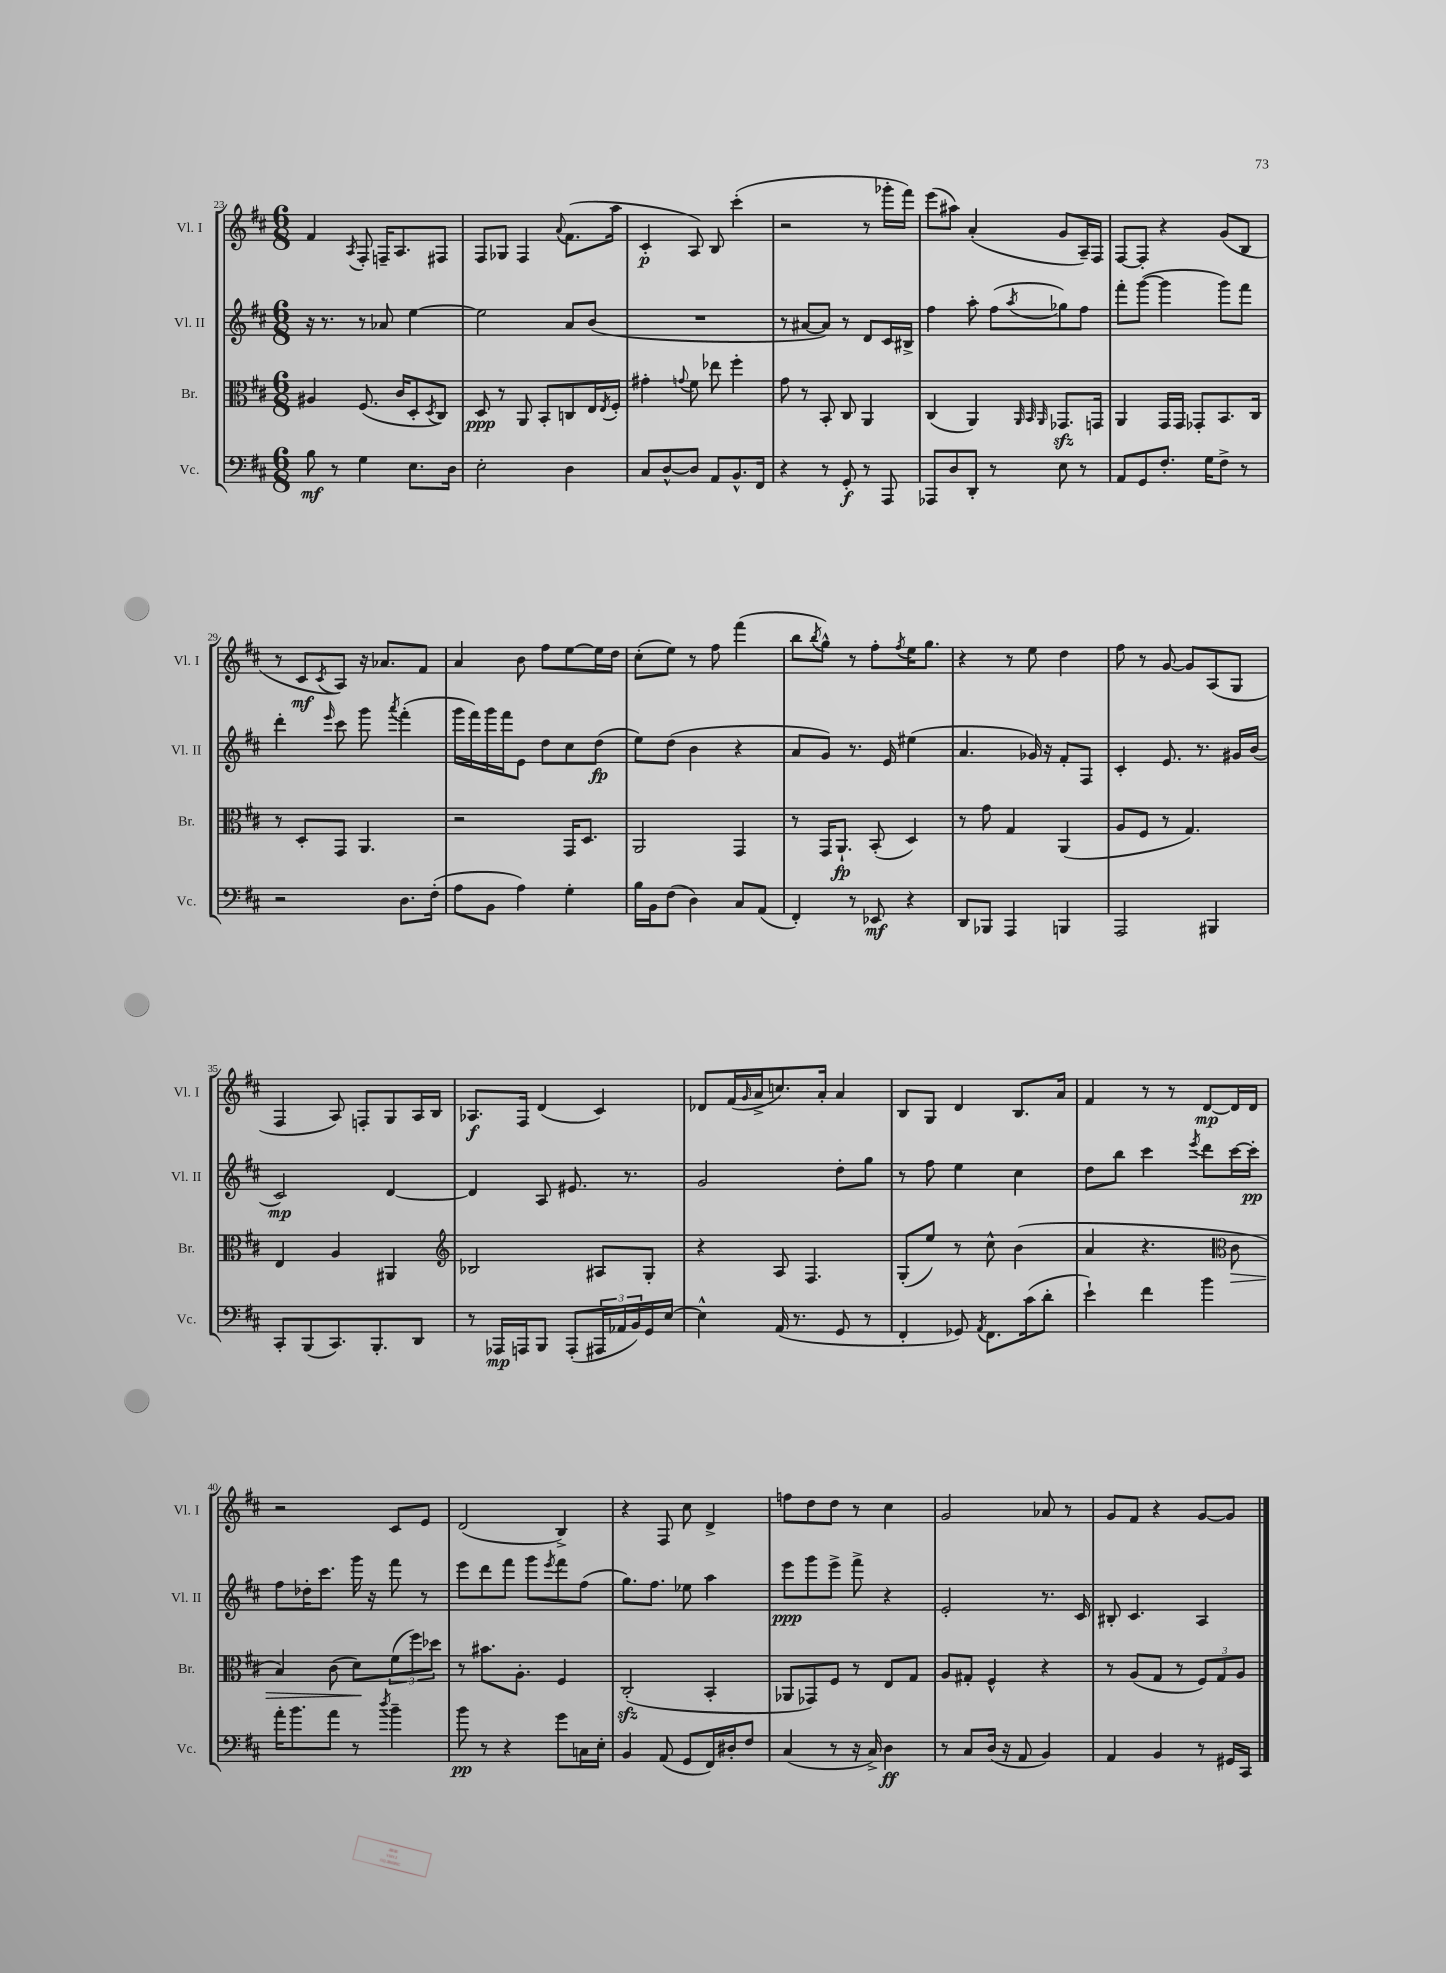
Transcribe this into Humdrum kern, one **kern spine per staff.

**kern	**dynam	**kern	**dynam	**kern	**dynam	**kern	**dynam
*part4	*part4	*part3	*part3	*part2	*part2	*part1	*part1
*staff4	*staff4	*staff3	*staff3	*staff2	*staff2	*staff1	*staff1
*I"Vc.	*	*I"Br.	*	*I"Vl. II	*	*I"Vl. I	*
*I'Vc.	*	*I'Br.	*	*I'Vl. II	*	*I'Vl. I	*
*clefF4	*	*clefC3	*	*clefG2	*	*clefG2	*
*k[f#c#]	*	*k[f#c#]	*	*k[f#c#]	*	*k[f#c#]	*
*M6/8	*	*M6/8	*	*M6/8	*	*M6/8	*
=23	=23	=23	=23	=23	=23	=23	=23
8B\	mf	4A#X/	.	16r	.	4f#/	.
.	.	.	.	8.r	.	.	.
8r	.	.	.	.	.	.	.
.	.	.	.	.	.	8qA/	.
4G\	.	(8.F#/	.	8r	.	8F#'/	.
.	.	.	.	8a-X/	.	16Fn~/KL	.
.	.	16c#/KL	.	.	.	8.A/	.
8.E\L	.	8D'/	.	[4ee\	.	.	.
.	.	8qD/	.	.	.	.	.
.	.	8C#/J)	.	.	.	8F#X/J	.
16D\Jk	.	.	.	.	.	.	.
=24	=24	=24	=24	=24	=24	=24	=24
2E'\	.	8D/	ppp	2ee\]	.	8F#/L	.
.	.	8r	.	.	.	8G-X/J	.
.	.	8AA/	.	.	.	4F#/	.
.	.	8BB'/L	.	.	.	.	.
.	.	.	.	.	.	8qqa/	.
4D\	.	8Cn/	.	8a/L	.	(8.f#\L	.
.	.	16E/L	.	(8b/J	.	.	.
.	.	8qE/	.	.	.	.	.
.	.	16F#'/JJ	.	.	.	16aa\Jk	.
=25	=25	=25	=25	=25	=25	=25	=25
8C#/L	.	4g#X'\	.	2.r	.	4c#'/	p
[8D^^/	.	.	.	.	.	.	.
.	.	8qqgn/	.	.	.	.	.
8D/J]	.	8f#\	.	.	.	8A/)	.
8AA/L	.	8ee-X\	.	.	.	8B/	.
8.BB^^/	.	4ff#'\	.	.	.	(4ccc#'\	.
16FF#/Jk	.	.	.	.	.	.	.
=26	=26	=26	=26	=26	=26	=26	=26
4r	.	8g\	.	8r	.	2r	.
.	.	8r	.	[8a#X/L	.	.	.
8r	.	8BB'/	.	8a#/J])	.	.	.
8GG'/	f	8C#/	.	8r	.	.	.
8r	.	4AA/	.	8d/L	.	8r	.
8AAA/	.	.	.	16c#/L	.	16ggg-X'\LL	.
.	.	.	.	16B#X^/JJ	.	16fff#\JJ)	.
=27	=27	=27	=27	=27	=27	=27	=27
8AAA-X/L	.	(4C#/	.	4ff#\	.	(8eee\L	.
8D/	.	.	.	.	.	8aa#X\J)	.
8DD'/J	.	4AA/)	.	8aa'\	.	(4a'/	.
8r	.	.	.	(8ff#\L	.	.	.
.	.	32qqAA/	.	.	.	.	.
.	.	32qqBB/	.	.	.	.	.
.	.	32qqAA/	.	8qaa/	.	.	.
8E\	.	8.GG-Xzz/L	.	8gg-X\)	.	8g/L	.
8r	.	.	.	8ff#\J	.	16A~/L)	.
.	.	16GGn/Jk	.	.	.	16F#/JJ	.
=28	=28	=28	=28	=28	=28	=28	=28
8AA/L	.	4AA/	.	8fff#'\L	.	[8F#/L	.
8GG/	.	.	.	([8ggg\J	.	8F#'/J]	.
8.F#'/J	.	16GG/LL	.	4ggg\]	.	4r	.
.	.	16GG/JJ	.	.	.	.	.
.	.	8GG-X'/L	.	.	.	.	.
16G\KL	.	.	.	.	.	.	.
8F#^\J	.	8.BB/	.	8ggg\L)	.	(8g/L	.
8r	.	.	.	8fff#\J	.	8B/J	.
.	.	16C#/Jk	.	.	.	.	.
!!LO:LB:g=z
=29	=29	=29	=29	=29	=29	=29	=29
2r	.	8r	.	4ddd'\	.	8r	.
.	.	8D'/L	.	.	.	8c#/L	mf
.	.	.	.	16qqeee/	.	8qc#/	.
.	.	8GG/J	.	8ccc#\	.	8A/J)	.
.	.	4.AA/	.	8ggg\	.	16r	.
.	.	.	.	.	.	8.a-X/L	.
.	.	.	.	8qaaa/	.	.	.
8.D\L	.	.	.	(4fff#'\	.	.	.
.	.	.	.	.	.	8f#/J	.
(16F#'\Jk	.	.	.	.	.	.	.
=30	=30	=30	=30	=30	=30	=30	=30
8A\L	.	2r	.	16ggg\LL	.	4a/	.
.	.	.	.	16fff#\)	.	.	.
8BB\J	.	.	.	16ggg\	.	.	.
.	.	.	.	16fff#\J	.	.	.
4A\)	.	.	.	8e\J	.	8b\	.
.	.	.	.	8dd\L	.	8ff#\L	.
4G'\	.	16GG/KL	.	8cc#\	.	[8ee\	.
.	.	8.D/J	.	.	.	.	.
.	.	.	.	(8dd\J	fp	16ee\L]	.
.	.	.	.	.	.	16dd\JJ	.
=31	=31	=31	=31	=31	=31	=31	=31
16B\LL	.	2AA/	.	8ee\L)	.	(8cc#'\L	.
16BB\J	.	.	.	.	.	.	.
(8F#\J	.	.	.	(8dd\J	.	8ee\J)	.
4D\)	.	.	.	4b\	.	8r	.
.	.	.	.	.	.	8ff#\	.
8C#/L	.	4GG/	.	4r	.	(4fff#\	.
(8AA/J	.	.	.	.	.	.	.
=32	=32	=32	=32	=32	=32	=32	=32
4FF#'/)	.	8r	.	8a/L	.	8bb\L	.
.	.	.	.	.	.	8qbb/	.
.	.	16GG/KL	.	8g/J)	.	8gg^^\J)	.
.	.	8.AA`/J	fp	.	.	.	.
8r	.	.	.	8.r	.	8r	.
8EE-X/	mf	(8BB'/	.	.	.	8ff#'\L	.
.	.	.	.	16e/	.	.	.
.	.	.	.	.	.	8qff#/	.
4r	.	4D/)	.	(4ee#X\	.	16ee\K	.
.	.	.	.	.	.	8.gg\J	.
=33	=33	=33	=33	=33	=33	=33	=33
8DD/L	.	8r	.	4.a/	.	4r	.
8BBB-X/J	.	8g\	.	.	.	.	.
4AAA/	.	4G/	.	.	.	8r	.
.	.	.	.	16g-X/)	.	8ee\	.
.	.	.	.	16r	.	.	.
4BBBn/	.	(4AA/	.	8f#'/L	.	4dd\	.
.	.	.	.	8F#/J	.	.	.
=34	=34	=34	=34	=34	=34	=34	=34
2AAA/	.	8A/L	.	4c#'/	.	8ff#\	.
.	.	8F#/J	.	.	.	8r	.
.	.	8r	.	8.e/	.	[8g/	.
.	.	4.G/)	.	.	.	8g/L]	.
.	.	.	.	8.r	.	.	.
4BBB#X/	.	.	.	.	.	(8A/	.
.	.	.	.	16g#X/LL	.	8G/J	.
.	.	.	.	(16b/JJ	.	.	.
!!LO:LB:g=z
=35	=35	=35	=35	=35	=35	=35	=35
8CC#'/L	.	4E/	.	2c#/)	mp	4F#/	.
(8BBB/	.	.	.	.	.	.	.
8.CC#/)	.	4A/	.	.	.	8A/)	.
.	.	.	.	.	.	8Fn'/L	.
8.BBB'/	.	.	.	.	.	.	.
.	.	4AA#X/	.	[4d/	.	8G/	.
8DD/J	.	.	.	.	.	16A/L	.
.	.	.	.	.	.	16B/JJ	.
=36	=36	=36	=36	=36	=36	=36	=36
*	*	*clefG2	*	*	*	*	*
8r	.	2B-X/	.	4d/]	.	8.A-X/L	f
16AAA-X/LL	mp	.	.	.	.	.	.
16AAAn/J	.	.	.	.	.	16F#/Jk	.
8BBB/J	.	.	.	8A/	.	(4d/	.
(8AAA'/L	.	.	.	8.e#X/	.	.	.
24AAA#X/L	.	8A#X/L	.	.	.	4c#/)	.
24AA-X/	.	.	.	.	.	.	.
.	.	.	.	8.r	.	.	.
24BB/)	.	.	.	.	.	.	.
16GG/	.	8G'/J	.	.	.	.	.
[16E/JJ	.	.	.	.	.	.	.
=37	=37	=37	=37	=37	=37	=37	=37
4E^^\]	.	4r	.	2g/	.	8d-X/L	.
.	.	.	.	.	.	(16f#/L	.
.	.	.	.	.	.	16qqg/	.
.	.	.	.	.	.	16a^/J	.
(16AA/	.	8A/	.	.	.	8.ccn/)	.
8.r	.	.	.	.	.	.	.
.	.	4.F#/	.	.	.	.	.
.	.	.	.	.	.	16a'/Jk	.
8GG/	.	.	.	8dd'\L	.	4a/	.
8r	.	.	.	8gg\J	.	.	.
=38	=38	=38	=38	=38	=38	=38	=38
4FF#'/	.	(8G'/L	.	8r	.	8B/L	.
.	.	8ee/J)	.	8ff#\	.	8G/J	.
8GG-X/)	.	8r	.	4ee\	.	4d/	.
8qAA/	.	.	.	.	.	.	.
8.FF#\L	.	8cc#^^\	.	.	.	.	.
.	.	(4b\	.	4cc#\	.	8.B/L	.
(16c#\k	.	.	.	.	.	.	.
8d'\J	.	.	.	.	.	.	.
.	.	.	.	.	.	16a/Jk	.
=39	=39	=39	=39	=39	=39	=39	=39
4e`\)	.	4a/	.	8dd\L	.	4f#/	.
.	.	.	.	8bb\J	.	.	.
4f#\	.	4.r	.	4ccc#\	.	8r	.
.	.	.	.	.	.	8r	.
.	.	.	.	8qeee/	.	.	.
4b\	.	.	.	8ddd\L	.	[8d/L	mp
*	*	*clefC3	*	*	*	*	*
!	!	!	!LO:HP:b	!	!	!	!
.	.	8c#\	>	[16ccc#\L	.	16d/L]	.
.	.	.	.	16ccc#'\JJ]	pp	16d/JJ	.
!!LO:LB:g=z
=40	=40	=40	=40	=40	=40	=40	=40
16a'\KL	.	4B/)	.	8ff#\L	.	2r	.
8.b\	.	.	.	.	.	.	.
.	.	.	.	16dd-X'\K	.	.	.
.	.	.	.	8.ccc#\J	.	.	.
8a\J	.	(8c#\	.	.	.	.	.
8r	.	8d\L)	.	16ggg\	.	.	.
.	.	.	.	16r	.	.	.
8qdd/	.	.	.	.	.	.	.
4b~\	.	(12f#\	]	8fff#\	.	8c#/L	.
.	.	12ff#\)	.	.	.	.	.
.	.	.	.	8r	.	8e/J	.
.	.	12dd-X\J	.	.	.	.	.
=41	=41	=41	=41	=41	=41	=41	=41
8b\	pp	8r	.	8eee\L	.	(2d/	.
8r	.	8.b#X\L	.	8ddd\	.	.	.
4r	.	.	.	8fff#\J	.	.	.
.	.	8.A'\J	.	.	.	.	.
.	.	.	.	8ggg\L	.	.	.
.	.	.	.	8qeee/	.	.	.
8g\L	.	4F#/	.	8fff#\	.	4B^/)	.
16Cn\L	.	.	.	(8ff#\J	.	.	.
16E'\JJ	.	.	.	.	.	.	.
=42	=42	=42	=42	=42	=42	=42	=42
4BB/	.	(2C#zz'/	.	8.gg\L)	.	4r	.
.	.	.	.	8.ff#\J	.	.	.
(8AA/	.	.	.	.	.	8F#/	.
8GG/L	.	.	.	8ee-X\	.	8cc#\	.
16FF#/L)	.	4BB'/	.	4aa\	.	4d^/	.
16D#X'/J	.	.	.	.	.	.	.
8F#/J	.	.	.	.	.	.	.
=43	=43	=43	=43	=43	=43	=43	=43
(4C#/	.	8AA-X/L	.	8eee\L	ppp	8ffn\L	.
.	.	8GG-X/)	.	8ggg\	.	8dd\	.
8r	.	8F#/J	.	8eee^\J	.	8dd\J	.
16r	.	8r	.	8fff#^\	.	8r	.
16C#^/)	.	.	.	.	.	.	.
4D\	ff	8E/L	.	4r	.	4cc#\	.
.	.	8G/J	.	.	.	.	.
=44	=44	=44	=44	=44	=44	=44	=44
8r	.	8A/L	.	2e'/	.	2g/	.
8C#/L	.	8G#X'/J	.	.	.	.	.
(16D/Jk	.	4F#^^/	.	.	.	.	.
16r	.	.	.	.	.	.	.
8AA/	.	.	.	.	.	.	.
4BB/)	.	4r	.	8.r	.	8a-X/	.
.	.	.	.	.	.	8r	.
.	.	.	.	16c#/	.	.	.
=45	=45	=45	=45	=45	=45	=45	=45
4AA/	.	8r	.	8B#X'/	.	8g/L	.
.	.	(8A/L	.	4.c#/	.	8f#/J	.
4BB/	.	8G/J	.	.	.	4r	.
.	.	8r	.	.	.	.	.
8r	.	12F#/L)	.	4A/	.	[8g/L	.
.	.	12G/	.	.	.	.	.
16GG#X/LL	.	.	.	.	.	8g/J]	.
.	.	12A/J	.	.	.	.	.
16CC#/JJ	.	.	.	.	.	.	.
==	==	==	==	==	==	==	==
*-	*-	*-	*-	*-	*-	*-	*-
